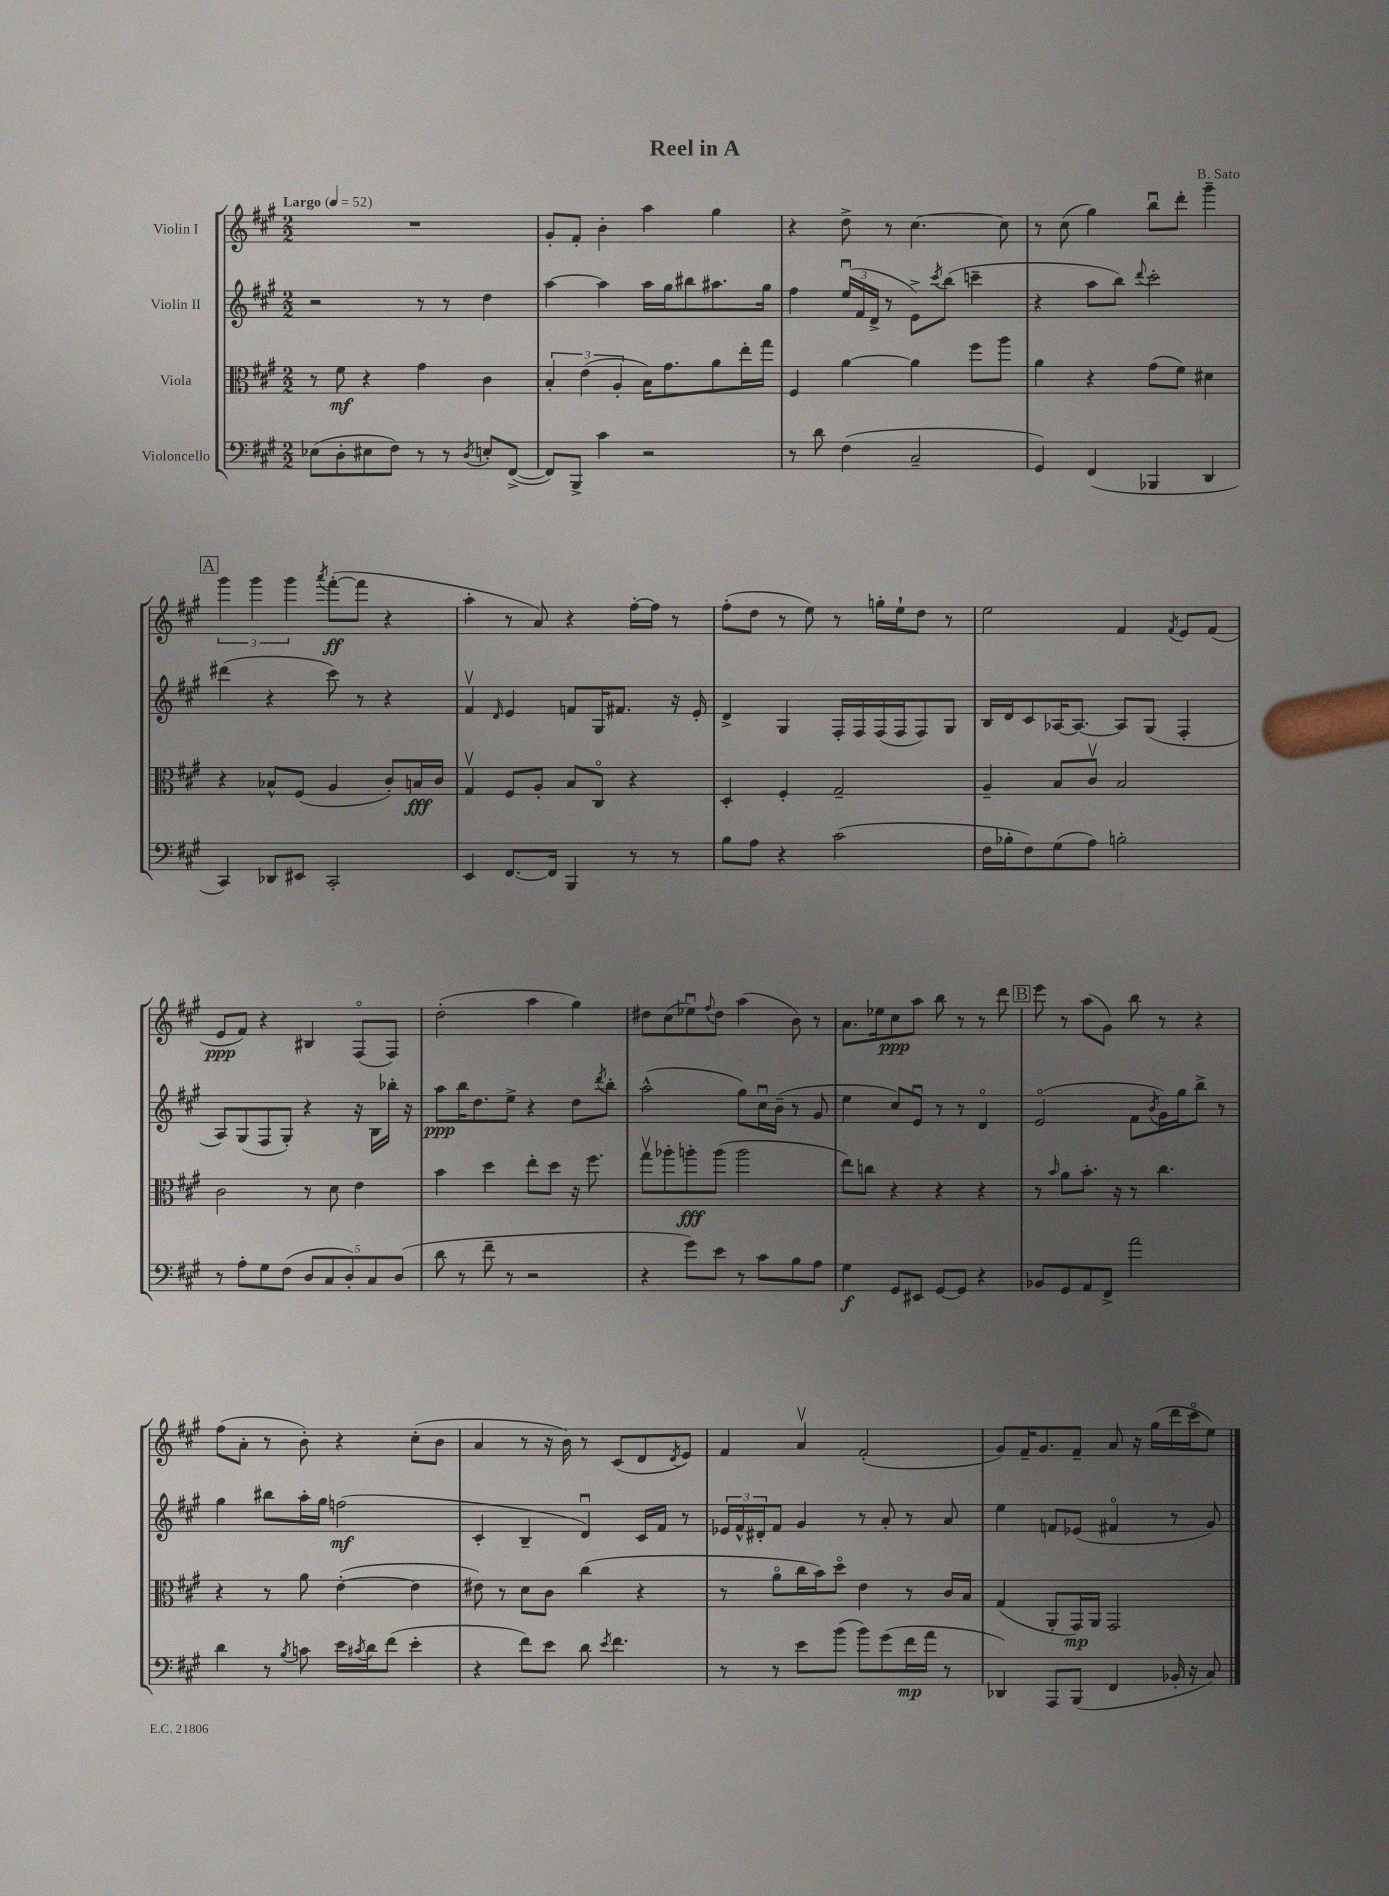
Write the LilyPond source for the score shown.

\header { title = "Reel in A" composer = "B. Sato" }
<<
\new StaffGroup <<
\new Staff = "s0" \with { instrumentName = "Violin I" } {
    \clef treble \key a \major \numericTimeSignature \time 2/2 \tempo "Largo" 4 = 52
    R1 |
    gis'8-. fis'8-. b'4-. a''4 gis''4 |
    r4 d''8-> r8 cis''4.~ cis''8 |
    r8 cis''8( gis''4) b''8\downbow d'''8-. gis'''4-- |
    \mark \markup { \box "A" } \tuplet 3/2 { gis'''4 gis'''4 gis'''4 } \acciaccatura { a'''8 } fis'''8~-.\ff( fis'''8 r4 |
    a''4-. r8 a'8) r4 fis''16~-. fis''16 r8 |
    fis''8-.( d''8 r8 e''8) r8 g''16-. e''16-! d''8 r8 |
    e''2 fis'4 \acciaccatura { fis'8 } e'8 fis'8( |
    e'8\ppp fis'8) r4 bis4 fis8\flageolet( fis8) |
    d''2-.( a''4 gis''4) |
    dis''8 cis''8( ees''8\downbow) \appoggiatura { fis''8 } dis''8 a''4( b'8) r8 |
    a'8. ees''16 cis''8\ppp a''8 b''8 r8 r8 d'''8 |
    \mark \markup { \box "B" } e'''8 r8 a''8( gis'8) b''8 r8 r4 |
    fis''8( a'8-. r8 b'8-.) r4 cis''8-.( b'8 |
    a'4 r8 r16 b'16) r8 cis'8( d'8 \acciaccatura { d'8 } e'8) |
    fis'4 a'4\upbow fis'2-.( |
    gis'8) fis'16-- gis'8. fis'8-- a'8 r16 gis''16( d'''16 cis'''16\flageolet e''8) \bar "|." |
}
\new Staff = "s1" \with { instrumentName = "Violin II" } {
    \clef treble \key a \major \numericTimeSignature \time 2/2
    r2 r8 r8 d''4 |
    a''4~ a''4 a''16 gis''16 bis''8 ais''8. gis''16 |
    fis''4 \tuplet 3/2 { e''16\downbow( fis'16 d'16-> } r8 e'8->) \acciaccatura { cis'''8 } b''8( c'''4-- |
    r4 a''8 b''8) \appoggiatura { d'''8 } cis'''2-. |
    \mark \markup { \box "A" } dis'''4( r4 cis'''8) r8 r4 |
    fis'4\upbow \grace { d'16 } e'4 f'8 gis16 fis'8. r16 e'16-. |
    d'4-> gis4 fis16-. fis16 fis16( fis16 fis8) gis8 |
    b16 d'16 cis'8 aes16~ aes8.~ aes8 gis8( fis4-. |
    a8) gis8( fis8 gis8-.) r4 r16 b16 bes''16-. r16 |
    a''8\ppp b''16 d''8. e''8-> r4 d''8 \acciaccatura { d'''8 } b''8-. |
    a''2-^( gis''8) cis''16\downbow b'16--( r8 gis'8 |
    e''4 cis''8) e'8\downbow r8 r8 d'4\flageolet |
    \mark \markup { \box "B" } e'2\flageolet( fis'8 \acciaccatura { b'8 } gis'16) gis''16 b''8-> r8 |
    gis''4 bis''8 a''16-. gis''16 f''2\mf( |
    cis'4-. b4-- d'4\downbow) cis'16 fis'16 r8 |
    \tuplet 3/2 { ees'16 fis'16-^ dis'16-. } fis'8 gis'4 r8 a'8-. r8 a'8 |
    e''4 f'8 ees'8( fis'4\flageolet r8 gis'8) \bar "|." |
}
\new Staff = "s2" \with { instrumentName = "Viola" } {
    \clef alto \key a \major \numericTimeSignature \time 2/2
    r8 fis'8\mf r4 gis'4 cis'4 |
    \tuplet 3/2 { b4-. e'4( a4-. } b16) gis'8. a'8 e''16-. gis''16 |
    fis4 a'4~ a'4 fis''8 a''8 |
    a'4 r4 gis'8( fis'8) dis'4 |
    \mark \markup { \box "A" } r4 bes8-^ fis8( a4 cis'8-.) b16\fff cis'16 |
    gis4\upbow fis8 a8-. b8 cis8\flageolet r4 |
    d4-. fis4-. gis2-- |
    a4-- b8 cis'8\upbow b2 |
    cis'2 r8 d'8 e'4 |
    b'4 d''4 e''8-. d''8 r16 fis''8. |
    gis''8\upbow aes''8-. a''8-.\fff a''8( a''2 |
    e''8) c''8 r4 r4 r4 |
    \mark \markup { \box "B" } r8 \grace { b'16 } a'8 b'8.-. r16 r8 cis''4. |
    r4 r8 a'8 e'4~-.( e'4 |
    eis'8) r8 d'8 cis'8 cis''4( r4 |
    r8 a'8\flageolet cis''16 b'16) d''8\flageolet e'4 r8 cis'16 b16 |
    gis4( a,8-. gis,16\mp) a,16 gis,2 \bar "|." |
}
\new Staff = "s3" \with { instrumentName = "Violoncello" } {
    \clef bass \key a \major \numericTimeSignature \time 2/2
    ees8( d8-. eis8 fis8) r8 r8 \acciaccatura { d8 } e8-. fis,8~->( |
    fis,8) b,,8-> cis'4 r2 |
    r8 d'8 fis4( cis2-- |
    gis,4) fis,4( bes,,4 d,4 |
    \mark \markup { \box "A" } cis,4) des,8 eis,8 cis,2-. |
    e,4 fis,8.~ fis,16 b,,4 r8 r8 |
    b8 a8 r4 cis'2( |
    fis16 bes16-. fis8) gis8( a8) b2-. |
    r8 a8-. gis8 fis8( \tuplet 5/4 { d8 cis8 d8-.) cis8 d8( } |
    d'8 r8 fis'8-- r8 r2 |
    r4 gis'8) e'8 r8 cis'8 b8 a8 |
    gis4\f gis,8 eis,8 gis,8~ gis,8 r4 |
    \mark \markup { \box "B" } bes,8 gis,8 a,8 fis,8-> a'2 |
    d'4 r8 \acciaccatura { b8 } c'8 e'16 \acciaccatura { cis'8 } d'16 fis'8( e'4-. |
    r4 fis'8) e'8 d'8 \acciaccatura { e'8 } fis'4. |
    r8 r8 e'8 b'8( b'8) gis'8( fis'16\mp a'16 r8 |
    des,4) a,,8 b,,8( fis,4 bes,16-. r16 cis8) \bar "|." |
}
>>
>>
\layout { \context { \Score \remove "Bar_number_engraver" } }
